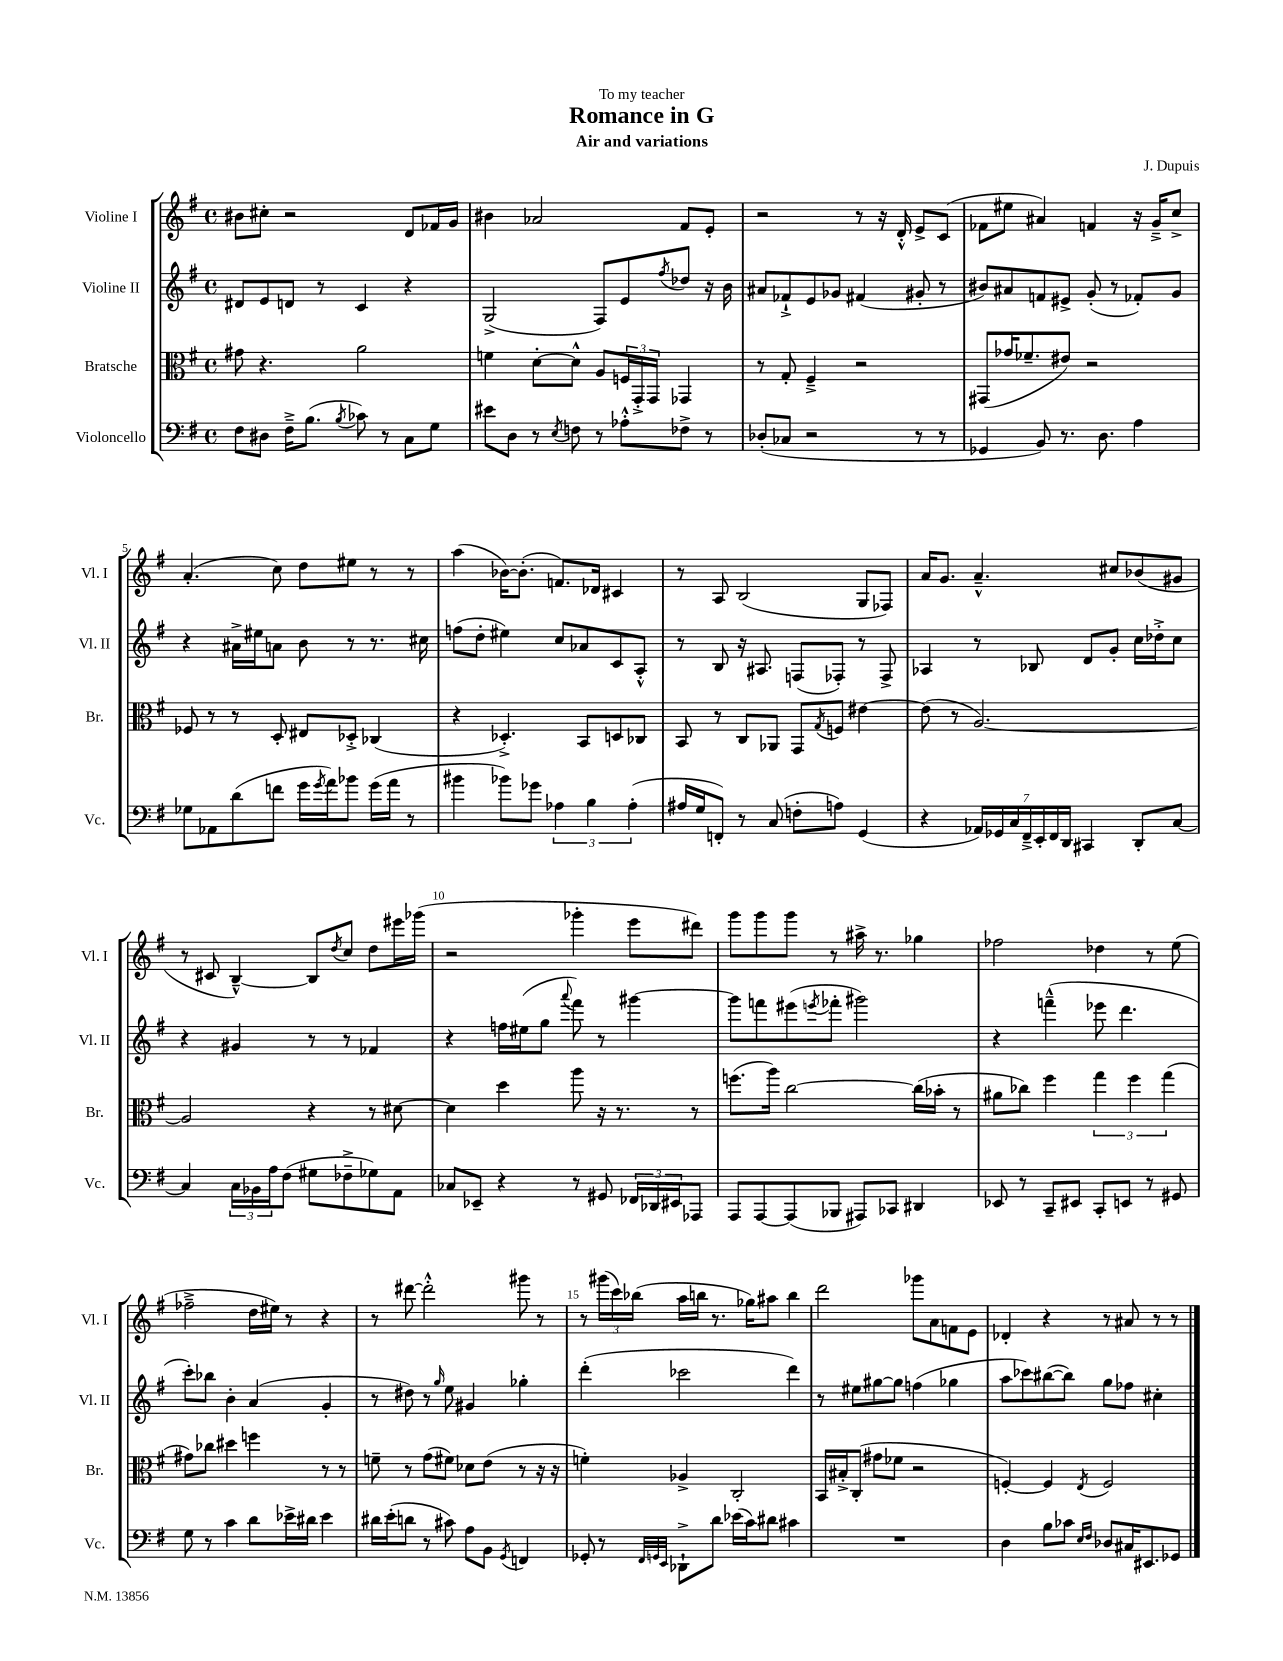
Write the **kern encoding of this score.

**kern	**kern	**kern	**kern
*staff4	*staff3	*staff2	*staff1
*clefF4	*clefC3	*clefG2	*clefG2
*k[f#]	*k[f#]	*k[f#]	*k[f#]
*M4/4	*M4/4	*M4/4	*M4/4
*met(c)	*met(c)	*met(c)	*met(c)
8F#	8g#	8d#	8b#
8D#	4.r	8e	8cc#'
16F#~^	.	8d	2r
(8.B	.	.	.
.	.	8r	.
8qB	.	.	.
8c-)	2a	4c	.
8r	.	.	.
8C	.	4r	8d
8G	.	.	16f-
.	.	.	16g
=	=	=	=
8e#	4f	(2G^	4b#
8D	.	.	.
8r	[8d'	.	2a-
8qE	.	.	.
8F	8d^^]	.	.
8r	8A	8F#)	.
8A-'^^	24F	8e	.
.	24GG'^	.	.
.	24GG	.	.
.	.	8qff#	.
8F-^	4GG-	8dd-	8f#
8r	.	16r	8e'
.	.	16b	.
=	=	=	=
(8D-'	8r	8a#	2r
8C-	8G'	8f-`^	.
2r	4F#~^	8e	.
.	.	8g-	.
.	2r	(4f#	8r
.	.	.	16r
.	.	.	16d'^^
8r	.	8g#'	8e^
8r	.	8r	(8c
=	=	=	=
4GG-	(8GG#	8b#)	8f-
.	16g-	8a#	8ee#
.	8.f-~	.	.
8BB)	.	8f	4a#)
8.r	8e#)	8e#^	.
.	2r	(8g'	4f
8.D	.	.	.
.	.	8r	.
4A	.	8f-')	16r
.	.	.	16g~^
.	.	8g	8cc^
=	=	=	=
8G-	8F-	4r	(4.a'
8AA-	8r	.	.
(8d	8r	16a#^	.
.	.	16ee#	.
8f	8D'	8a	8cc)
16g	8E#	8b	8dd
8qg	.	.	.
16a)	.	.	.
8b-	8D-'^	8r	8ee#
(16g	(4C-	8.r	8r
16a	.	.	.
8r	.	.	8r
.	.	16cc#	.
=	=	=	=
4b#	4r	(8ff	(4aa
.	.	8dd'	.
8b-)	4.D-'^)	4ee#)	[16b-)
.	.	.	(8.b-']
8g-	.	.	.
6A-	.	8cc	8.f)
.	8BB	8a-	.
6B	.	.	.
.	.	.	16d-
.	8D	8c	4c#
(6A-'	.	.	.
.	8C-	8A'^^	.
=	=	=	=
16A#	8BB	8r	8r
16G	.	.	.
8FF')	8r	8B	8A
8r	8C	16r	(2B
.	.	8.A#	.
(8C	8AA-	.	.
8F'	8GG	(8F	.
.	8qG	.	.
8A)	8F	8F-')	.
(4GG	[4e#	8r	8G
.	.	8F-^	8F-)
=	=	=	=
4r	(8e#]	4A-	16a
.	.	.	8.g
.	8r	.	.
28AA-)	[2.A)	8r	4.a~^^
28GG-	.	.	.
28C	.	.	.
28FF#~^	.	.	.
.	.	8B-	.
28EE'	.	.	.
28FF#	.	.	.
28DD	.	.	.
4CC#	.	8d	.
.	.	8g'	8cc#
8DD'	.	16cc	(8b-
.	.	16dd-'^	.
[8C	.	8cc	8g#
=	=	=	=
4C]	2A]	4r	8r
.	.	.	8c#
24C	.	4g#	[4B~^^)
24BB-	.	.	.
24A	.	.	.
(8F#	.	.	.
8G#	4r	8r	8B]
.	.	.	8qdd
8F-~^	.	8r	8cc
8G-)	8r	4f-	8dd
8AA	[8d#	.	16eee#
.	.	.	(16ggg-
=	=	=	=
8C-	4d#]	4r	2r
8EE-~	.	.	.
4r	4dd	16ff	.
.	.	(16ee#	.
.	.	8gg	.
.	.	8qqaaa	.
8r	8aa	8fff#)	4ggg-'
8GG#	16r	8r	.
.	8.r	.	.
24FF-	.	[4ggg#	8eee
24DD-	.	.	.
24EE#	.	.	.
8AAA-	8r	.	8ddd#)
=	=	=	=
8AAA	(8.ff	8ggg#]	8ggg
[8AAA	.	8fff	8ggg
.	16aa)	.	.
(8AAA]	[2cc	(8eee#	8ggg
.	.	8qeee	.
8BBB-	.	8fff-'	8r
8AAA#)	.	2ggg#)	16aa#^
.	.	.	8.r
8CC-	.	.	.
4DD#	(16cc]	.	4gg-
.	16b-'	.	.
.	8r	.	.
=	=	=	=
8EE-	8a#	4r	2ff-
8r	8cc-)	.	.
8CC~	4ff#	(4fff~^^	.
8EE#	.	.	.
8CC'	6gg	8eee-	4dd-
8EE	.	4.ddd	.
.	6ff#	.	.
8r	.	.	8r
.	(6gg	.	.
8GG#	.	.	(8ee
=	=	=	=
8G	8g#)	8ccc')	2ff-~^
8r	8cc-	8bb-	.
4c	4dd#	4b'	.
8d	4ff	(4a	16dd
.	.	.	16ee#)
16e-^	.	.	8r
16d#	.	.	.
4e-	8r	4g'	4r
.	8r	.	.
=	=	=	=
16d#	8f~	8r	8r
(16e'	.	.	.
8d	8r	8dd#)	[8ddd#
8r	(8g	8r	2ddd#'^^]
.	.	16qqgg	.
8c#)	8f#)	8ee	.
8A	8d-	4g#	.
8BB	(8e	.	.
8qGG	.	.	.
4FF	8r	4gg-'	8ggg#
.	16r	.	8r
.	16r	.	.
=	=	=	=
8GG-'	4f')	(4ddd'	8r
8r	.	.	(24ggg#
.	.	.	24ccc)
.	.	.	(24bb-
32qqFF#	.	.	.
32qqGG	.	.	.
32qqEE	.	.	.
8DD-`^	4A-^	2ccc-	16aa
.	.	.	16bb
8d	.	.	8.r
(16e-	2C'	.	.
16c)	.	.	16gg-)
8d#	.	.	8aa#
4c#	.	4ddd)	4bb
=	=	=	=
1r	16BB	8r	2ddd
.	16B#'^	.	.
.	(8C'	8ee#	.
.	8g#	[8gg#	.
.	8f-	8gg#]	.
.	2r	(4ff	8ggg-
.	.	.	8a
.	.	4gg-	8f
.	.	.	8e
=	=	=	=
4D	[4F')	8aa	4d-'
.	.	8ccc-)	.
8B	4F]	([8bb#	4r
8c-	.	8bb#])	.
16qqE	.	.	.
16qqF#	8qE	.	.
8D-	2F	8gg	8r
16C#	.	8ff-	8a#
8.EE#	.	.	.
.	.	4cc#'	8r
8GG-	.	.	8r
==	==	==	==
*-	*-	*-	*-
